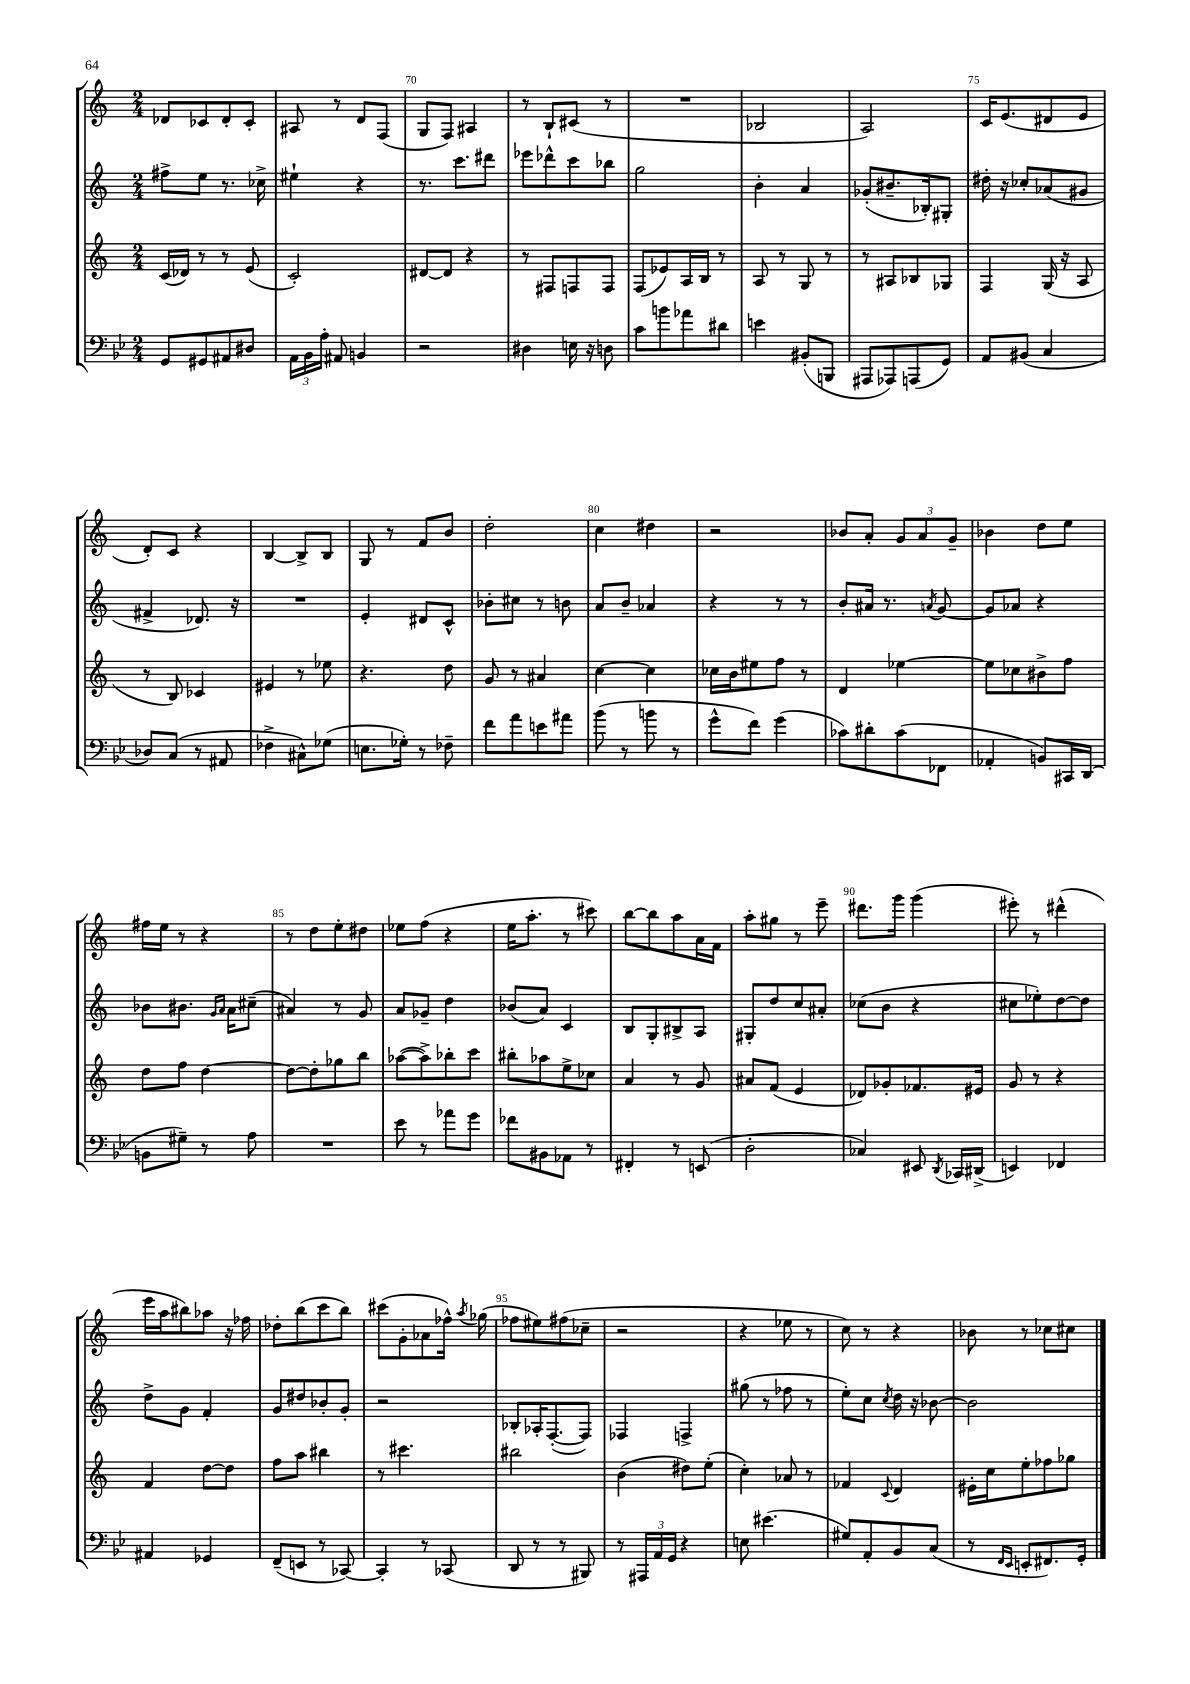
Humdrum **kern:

**kern	**kern	**kern	**kern
*staff4	*staff3	*staff2	*staff1
*clefF4	*clefG2	*clefG2	*clefG2
*k[b-e-]	*k[]	*k[]	*k[]
*M2/4	*M2/4	*M2/4	*M2/4
8GG	(16c	8ff#^	8d-
.	16d-)	.	.
8GG#	8r	8ee	8c-
8AA#	8r	8.r	8d-'
8D#	(8e	.	8c-'
.	.	16cc-^	.
=	=	=	=
24AA	2c')	4ee#`	8A#
24BB-	.	.	.
24A'	.	.	.
8AA#	.	.	8r
4BB	.	4r	8d
.	.	.	(8F
=	=	=	=
2r	[8d#	8.r	8G
.	8d#]	.	8F)
.	.	8.ccc	.
.	4r	.	4A#
.	.	8ddd#	.
=	=	=	=
4D#	8r	8eee-	8r
.	8F#	8ddd-^^	8B`
16E	8F	8ccc	(8c#
16r	.	.	.
8D	8F	8bb-	8r
=	=	=	=
8c	(8F	2gg	2r
8b	8e-)	.	.
8a-	16A	.	.
.	16B	.	.
8d#	8r	.	.
=	=	=	=
4e	8A	4b'	2B-
.	8r	.	.
(8BB#'	8G	4a	.
8BBB	8r	.	.
=	=	=	=
8AAA#	8r	(8g-'	2A)
8AAA-)	8A#	8.b#~	.
(8AAA	8B-	.	.
.	.	16B-')	.
8GG)	8G-	8G#'	.
=	=	=	=
8AA	4F	16dd#'	16c
.	.	16r	(8.e
(8BB#	.	8cc-'	.
4C	(16G	(8a-	8d#
.	16r	.	.
.	8A	8g#	8e
=	=	=	=
8D-)	8r	4f#^	8d')
(8C	8B)	.	8c
8r	4c-	8.d-)	4r
8AA#	.	.	.
.	.	16r	.
=	=	=	=
4F-^	4e#	2r	[4B
8C#^^)	8r	.	8B^]
(8G-	8ee-	.	8B
=	=	=	=
8.E	4.r	4e'	8G
.	.	.	8r
16G-')	.	.	.
8r	.	8d#	8f
8F-~	8dd	8c^^	8b
=	=	=	=
8f	8g	8b-'	2dd'
8a	8r	8cc#	.
8e	4a#	8r	.
8a#	.	8b	.
=	=	=	=
(8b-	[4cc	8a	4cc
8r	.	8b~	.
8b	4cc]	4a-	4dd#
8r	.	.	.
=	=	=	=
8g^^	16cc-	4r	2r
.	16b	.	.
8f)	8ee#	.	.
(4g	8ff	8r	.
.	8r	8r	.
=	=	=	=
8c-)	4d	8b'	8b-
8d#'	.	16a#	8a'
.	.	8.r	.
(8c-	[4ee-	.	12g
.	.	.	12a
.	.	8qa	.
8FF-	.	[8g	.
.	.	.	12g~
=	=	=	=
4AA-'	8ee-]	8g]	4b-
.	8cc-	8a-	.
8BB)	8b#^	4r	8dd
16CC#	8ff	.	8ee
(16DD	.	.	.
=	=	=	=
8BB	8dd	8b-	16ff#
.	.	.	16ee
8G#~)	8ff	8.b#	8r
8r	[4dd	.	4r
.	.	16qqg	.
.	.	16qqa	.
.	.	16a	.
8A	.	(8cc#~	.
=	=	=	=
2r	8dd_	4a#)	8r
.	8dd']	.	8dd
.	8gg-	8r	8ee'
.	8bb	8g	8dd#
=	=	=	=
8e-	([8aa-	8a	8ee-
8r	8aa-^])	8g-~	(8ff
8a-	8bb-'	4dd	4r
8g	8ccc	.	.
=	=	=	=
8f-	8bb#'	(8b-	16ee
.	.	.	8.aa'
8BB#	8aa-	8a)	.
8AA-	8ee^	4c	8r
8r	8cc-	.	8ccc#)
=	=	=	=
4FF#'	4a	8B	[8bb
.	.	8G'	8bb]
8r	8r	8B#^	8aa
(8EE	8g	8A	16a
.	.	.	16f
=	=	=	=
2D'	8a#	8G#'	8aa'
.	(8f	8dd	8gg#
.	4e	8cc	8r
.	.	8a#'	8eee~
=	=	=	=
4C-)	8d-)	(8cc-	8.ddd#
.	8g-'	8b	.
.	.	.	16ggg
8EE#	8.f-	4r	(4ggg
8qDD	.	.	.
16CC-	.	.	.
(16DD#^	16e#	.	.
=	=	=	=
4EE)	8g	8cc#	8eee#')
.	8r	8ee-')	8r
4FF-	4r	[8dd	(4ddd#^^
.	.	8dd]	.
=	=	=	=
4AA#	4f	8dd^	16eee
.	.	.	16aa
.	.	8g	8bb#)
4GG-	[8dd	4f'	8aa-
.	8dd]	.	16r
.	.	.	16ff-
=	=	=	=
(8FF~	8ff	8g	8dd-'
8EE	8aa	8dd#	(8bb
8r	4bb#	8b-'	8ccc
[8CC-)	.	8g'	8bb)
=	=	=	=
4CC-']	8r	2r	(8ccc#
.	4.ccc#	.	8g'
8r	.	.	8a-
(8CC-	.	.	16ff-^^)
.	.	.	8qaa
.	.	.	(16gg-
=	=	=	=
8DD	2bb#	8B-'	8ff-
8r	.	16A-'	8ee#)
.	.	([8.F'	.
8r	.	.	(8ff#
8BBB#)	.	8F])	8cc-~
=	=	=	=
8r	(4b	4F-	2r
24AAA#	.	.	.
24AA	.	.	.
24GG	.	.	.
4r	8dd#)	4F^	.
.	(8ee'	.	.
=	=	=	=
8E	4cc')	(8gg#	4r
(4.e#	.	8r	.
.	8a-	8ff-	8ee-
.	8r	8r	8r
=	=	=	=
8G#)	4f-	8ee')	8cc)
8AA'	.	8cc	8r
.	8qqc	8qcc	.
8BB-	4d	16dd	4r
.	.	16r	.
(8C	.	[8b-	.
=	=	=	=
8r	16e#'	2b-]	8b-
.	16cc	.	.
16qqFF	.	.	.
16qqEE-	.	.	.
8EE'	8ee'	.	8r
8.FF#)	8ff-	.	8cc-
.	8gg-	.	8cc#
16GG'	.	.	.
==	==	==	==
*-	*-	*-	*-
